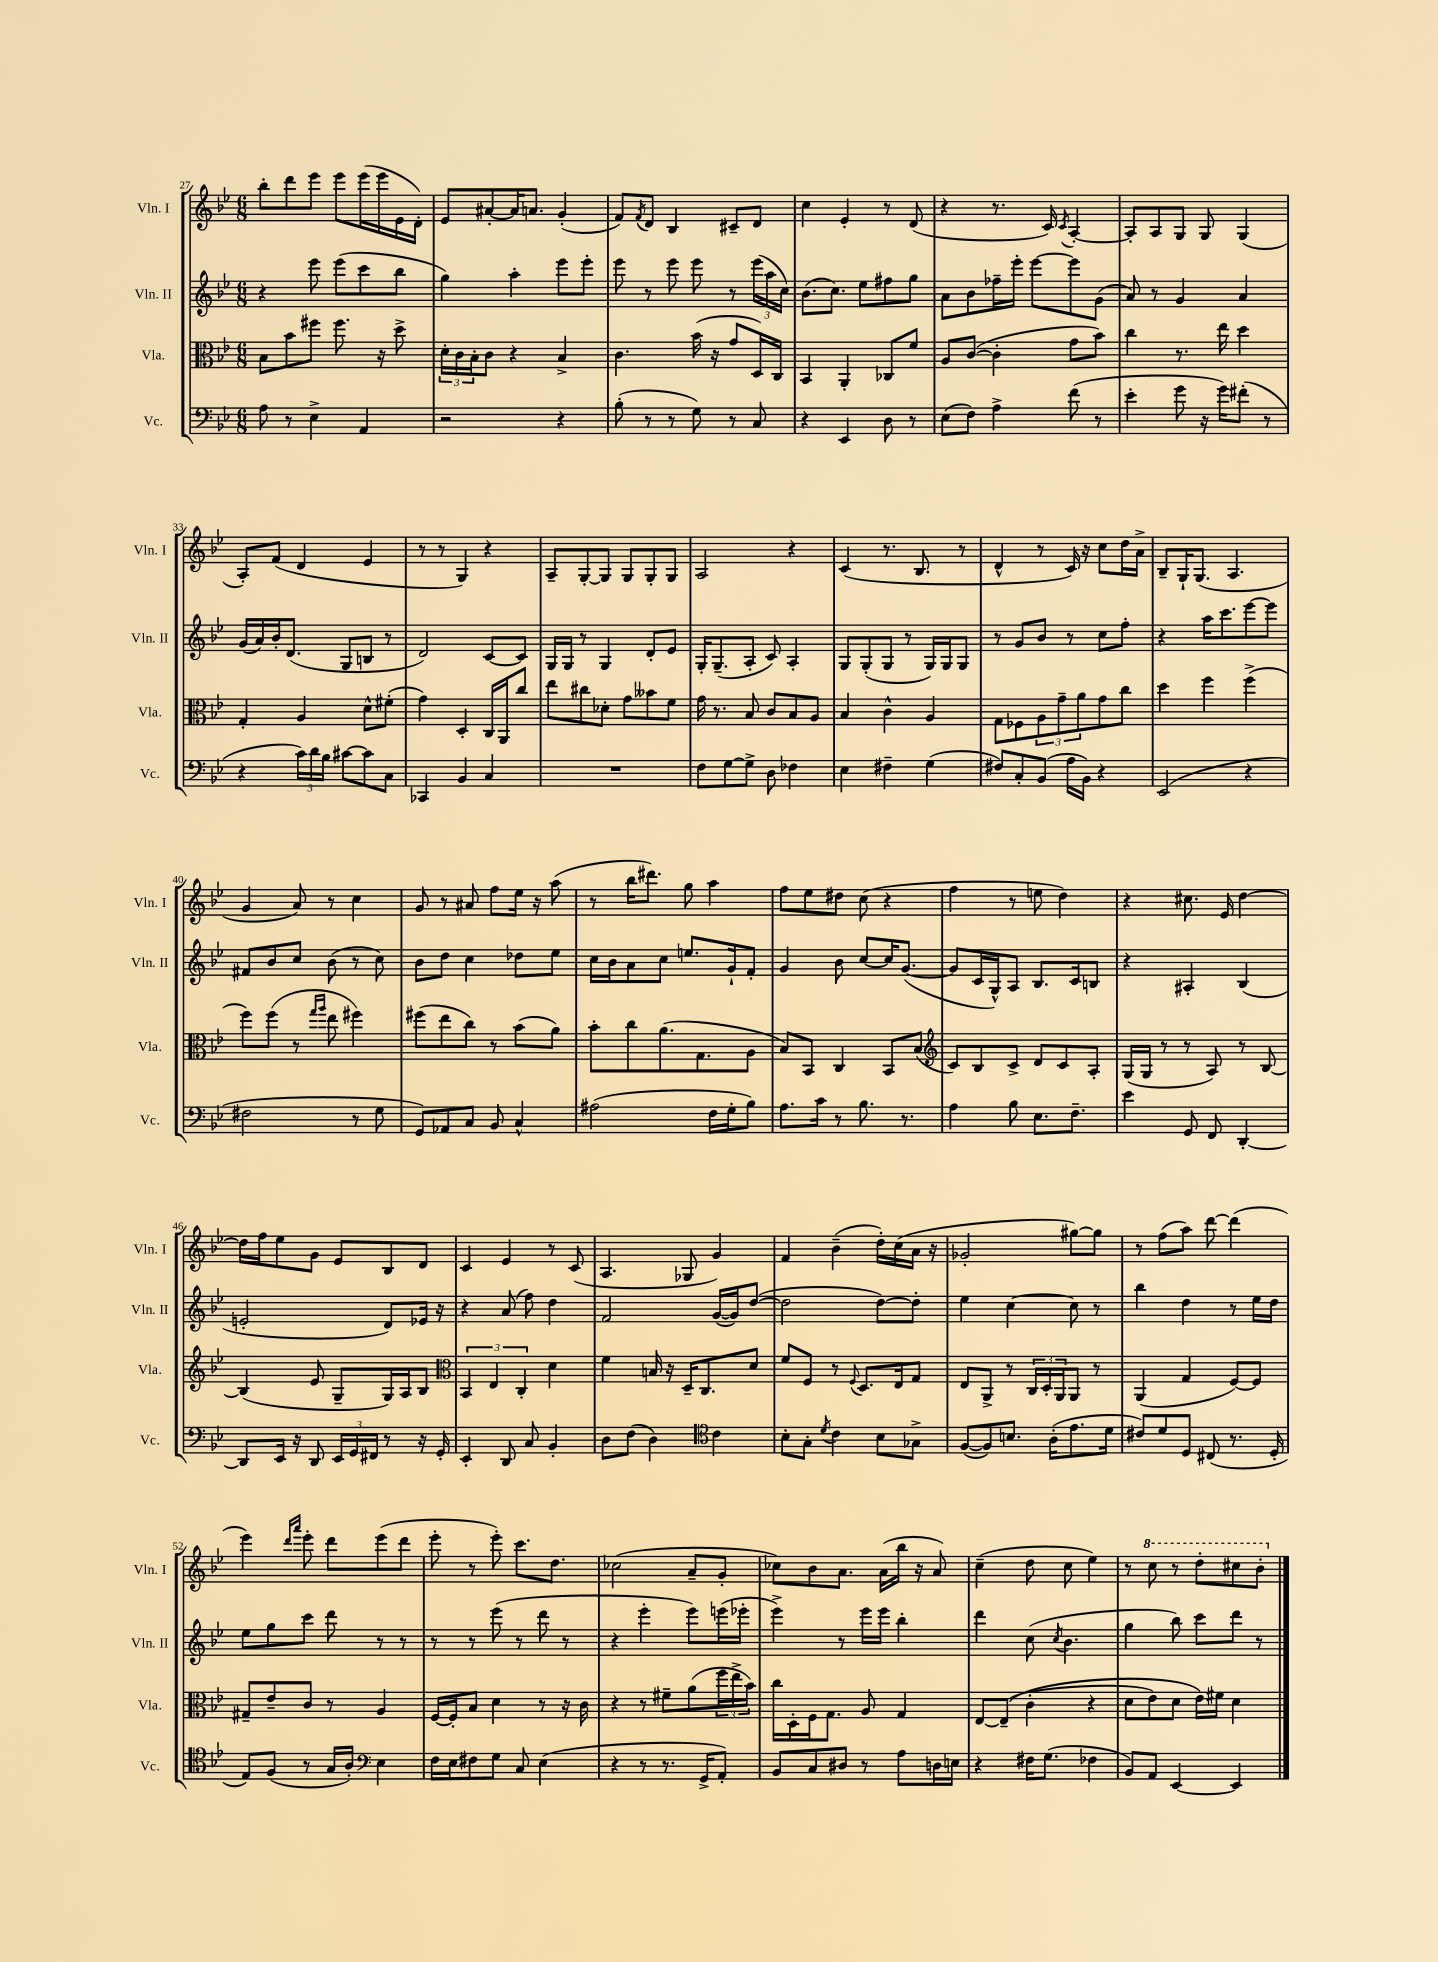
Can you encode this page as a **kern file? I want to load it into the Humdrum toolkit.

**kern	**kern	**kern	**kern
*part4	*part3	*part2	*part1
*staff4	*staff3	*staff2	*staff1
*I"Vc.	*I"Vla.	*I"Vln. II	*I"Vln. I
*I'Vc.	*I'Vla.	*I'Vln. II	*I'Vln. I
*clefF4	*clefC3	*clefG2	*clefG2
*k[b-e-]	*k[b-e-]	*k[b-e-]	*k[b-e-]
*M6/8	*M6/8	*M6/8	*M6/8
=27	=27	=27	=27
8A\	8B-\L	4r	8bb-'\L
8r	8b-\	.	8ddd\
4E-^\	8ff#X\J	8eee-\	8eee-\J
.	8.ff#\	(8eee-\L	8eee-\L
4AA/	.	8ccc\	(16eee-\L
.	16r	.	16eee-\
.	8dd^\	8bb-\J	16e-\
.	.	.	16d'\JJ)
=28	=28	=28	=28
2r	24d'\LL	4gg\)	8e-/L
.	24c\	.	.
.	24B-'\J	.	.
.	8c\J	.	[8a#X'/
.	4r	4aa'\	16a#/K]
.	.	.	8.an/J
4r	4B-^/	8eee-\L	(4g'/
.	.	8eee-'\J	.
=29	=29	=29	=29
(8B-'\	4.c\	8eee-\	8f/L)
.	.	.	8qf/
8r	.	8r	8d/J
8r	.	8eee-\	4B-/
8G\)	(16b-\	8eee-\	.
.	16r	.	.
8r	8g/L	8r	8c#X~/L
8C/	16D/L)	(24eee-\LL	8d/J
.	.	24aa\	.
.	16C/JJ	.	.
.	.	24cc\JJ)	.
=30	=30	=30	=30
4r	4BB-/	(8.b-\L	4cc\
.	.	8.cc\J)	.
4EE-/	4AA'/	.	4e-'/
.	.	8ee-\L	.
8D\	8C-X/L	8ff#X\	8r
8r	8f/J	8gg\J	(8d/
=31	=31	=31	=31
(8E-\L	8A/L	8a\L	4r
8F\J)	([8c/J	8b-\	.
4A^\	4c'\]	16ff-X~\L	8.r
.	.	16eee-'\JJ	.
.	.	[8eee-\L	.
.	.	.	16c/)
.	.	.	8qc/
(8f\	8g\L	8eee-\]	[4A'/
8r	8b-\J)	(8g\J	.
=32	=32	=32	=32
4e-'\	4cc\	8a/)	8A'/L]
.	.	8r	8A/
8g\	8.r	4g/	8G/J
16r	.	.	8G/
16g\KL)	16ee-\	.	.
(8f#X'\J	4dd\	4a/	(4G/
8r	.	.	.
!!LO:LB:g=z
=33	=33	=33	=33
4r	4G'/	(16g/LL	8A'/L)
.	.	16a/)	.
.	.	16b-'/J	(8f/J
.	.	(8.d/J	.
24c\LL)	4A/	.	4d/
24d\	.	.	.
24B-\JJ	.	.	.
[8c#X\L	.	8G/L	.
8c#\]	8d^^\L	8Bn/J	4e-/
8C\J	(8f#X'\J	8r	.
=34	=34	=34	=34
4CC-X/	4g\)	2d/)	8r
.	.	.	8r
4BB-/	4D'/	.	4G/)
4C/	16C/LL	[8c/L	4r
.	16AA/J	.	.
.	8cc/J	8c/J]	.
=35	=35	=35	=35
2.r	8ee-\L	16G/LL	8A~/L
.	.	16G/JJ	.
.	8cc#X\	8r	[8G'/
.	8d-X'\J	4G/	8G/J]
.	8g\L	.	8G/L
.	8b--X\	8d'/L	8G'/
.	8f\J	8e-/J	8G/J
=36	=36	=36	=36
8F\L	16g\	16G'/KL	2A/
.	8.r	(8.G~/	.
[8G\	.	.	.
8G^\J]	8B-/	8A'/J	.
8D\	8c/L	8c/)	.
4F-X\	8B-/	4A'/	4r
.	8A/J	.	.
=37	=37	=37	=37
4E-\	4B-/	8G/L	(4c/
.	.	(8G'/	.
4F#X~\	4c^^\	8G/J	8.r
.	.	8r	.
.	.	.	8.B-/
(4G\	4A/	16G/LL)	.
.	.	16G/J	.
.	.	8G/J	8r
=38	=38	=38	=38
8F#X/L)	8G\L	8r	4d^^/
8C'/	8F-X\	8g/L	.
(8BB-/J	12A\	8b-/J	8r
.	12g~\	.	.
16A\LL	.	8r	16c/)
.	12a\	.	.
16BB-\JJ)	.	.	16r
4r	8g\	8cc\L	8cc\L
.	8cc\J	8ff'\J	16dd\L
.	.	.	16a^\JJ
=39	=39	=39	=39
(2EE-/	4dd\	4r	8B-~/L
.	.	.	16G`/K
.	.	.	(8.G/J
.	4ff\	16aa\KL	.
.	.	8.ccc\	.
.	.	.	4.A/
4r	(4ff^\	[8eee-\	.
.	.	8eee-\J]	.
!!LO:LB:g=z
=40	=40	=40	=40
2F#X\	8ff\L)	8f#X/L	4g/
.	(8ff\J	8b-/	.
.	8r	8cc/J	8a/)
.	16qqgg/LL	.	.
.	16qqaa/JJ	.	.
.	8ee-\	(8b-\	8r
8r	4ff#X\)	8r	4cc\
8G\	.	8cc\)	.
=41	=41	=41	=41
8GG/L)	(8ff#X\L	8b-\L	8g/
8AA-X/	8ee-\	8dd\J	8r
8C/J	8cc\J)	4cc\	8a#X/
8BB-/	8r	.	8ff\L
4C^^/	(8b-\L	8dd-X\L	16ee-\Jk
.	.	.	16r
.	8a\J)	8ee-\J	(8aa\
=42	=42	=42	=42
(2A#X\	8b-'\L	16cc\LL	8r
.	.	16b-\J	.
.	8cc\	8a\	16bb-\KL
.	.	.	8.ddd#X\J)
.	(8.a\	8cc\J	.
.	.	8.een/L	8gg\
.	8.G\	.	.
16F\LL	.	.	4aa\
16G'\J	.	16g`/k	.
8B-\J)	8A\J	8f'/J	.
=43	=43	=43	=43
8.A\L	8B-/L)	4g/	8ff\L
.	8BB-/J	.	8ee-\
16c\Jk	.	.	.
8r	4C/	8b-\	8dd#X\J
8.B-\	.	[8cc/L	(8cc\
.	8BB-/L	16cc/K]	4r
8.r	.	([8.g/J	.
.	(8B-/J	.	.
=44	=44	=44	=44
*	*clefG2	*	*
4A\	8c/L)	8g/L]	4ff\
.	8B-/	16c/L	.
.	.	16G^^/J)	.
8B-\	8c^/J	8A/J	8r
8.E-\L	8d/L	8.B-/L	8een\
.	8c/	.	4dd\)
8.F~\J	.	16c/k	.
.	8A'/J	8Bn/J	.
=45	=45	=45	=45
4e-\	(16G/LL	4r	4r
.	16G/JJ	.	.
.	8r	.	.
8GG/	8r	4A#X'/	8.cc#X\
8FF/	8A/)	.	.
.	.	.	16e-/
[4DD'/	8r	(4B-/	[4dd\
.	[8B-/	.	.
!!LO:LB:g=z
=46	=46	=46	=46
8DD/L]	(4B-/]	2en'/	16dd\LL]
.	.	.	16ff\J
16EE-/Jk	.	.	8ee-\
16r	.	.	.
8DD/	8e-/	.	8g\J
24EE-/LL	8G~/L	.	8e-/L
24GG/	.	.	.
24FF#X/JJ	.	.	.
8r	16G/L)	8d/L)	8B-/
.	16A/J	.	.
16r	8B-/J	16e-X/Jk	8d/J
16GG'/	.	16r	.
=47	=47	=47	=47
*	*clefC3	*	*
4EE-'/	6BB-/	4r	4c/
.	6E-/	.	.
8DD/	.	(8a/	4e-/
.	6C'/	.	.
8C/	.	8ff\)	.
4BB-'/	4d\	4dd\	8r
.	.	.	(8c/
=48	=48	=48	=48
8D\L	4f\	2f/	4.A/
(8F\J	.	.	.
4D\)	16Bn/	.	.
.	16r	.	.
.	16D~/KL	.	8G-X/
.	8.C/	.	.
*clefC4	*	*	*
4c\	.	([16g/LL	4g/)
.	.	16g/J])	.
.	8d/J	([8dd/J	.
=49	=49	=49	=49
8B-'\L	8f/L	2dd\]	4f/
8G'\J	8F/J	.	.
8qd/	.	.	.
4c\	8r	.	(4b-~\
.	8qqF/	.	.
.	8.D/L	.	.
8B-\L	.	[8dd\L)	16dd'\LL)
.	16E-/k	.	(16cc\
8G-X^\J	8G/J	8dd'\J]	16a\JJ
.	.	.	16r
=50	=50	=50	=50
([8F/L	8E-/L	4ee-\	2g-X'/
8F/])	8AA^/J	.	.
8.Bn/J	8r	[4cc\	.
.	24C/LL	.	.
.	24D'/	.	.
(16A'\KL	.	.	.
.	24AA/J	.	.
8.e-\	8AA/J	8cc\]	[8gg#X\L)
.	8r	8r	8gg#\J]
16d\Jk	.	.	.
=51	=51	=51	=51
8c#X/L)	(4AA/	4bb-\	8r
8d/	.	.	(8ff\L
8D/J	4G/	4dd\	8aa\J)
(8C#X/	.	.	[8ddd\
8.r	[8F/L)	8r	(4ddd\]
.	8F/J]	16ee-\LL	.
16D'/	.	16dd\JJ	.
!!LO:LB:g=z
=52	=52	=52	=52
8E-/L)	8G#X~/L	8ee-\L	4eee-\)
(8F/J	8e-~/	8gg\	.
.	.	.	16qqddd/LL
.	.	.	16qqaaa/JJ
8r	8c/J	8ccc\J	8eee-'\
16G/LL	8r	8ddd\	8ddd\L
16A'/JJ)	.	.	.
*clefF4	*	*	*
4E-\	4A/	8r	(8eee-\
.	.	8r	8ddd\J
=53	=53	=53	=53
16F\LL	[16F/LL	8r	8eee-'\
16E-\J	16F'/J]	.	.
8F#X\	8B-/J	8r	8r
8G\J	4d\	(8eee-\	8eee-'\)
8C/	.	8r	8.ccc\L
(4E-\	8r	8ddd\	.
.	.	.	8.dd\J
.	16r	8r	.
.	16c\	.	.
=54	=54	=54	=54
4r	4r	4r	(2cc-X\
8r	8r	4eee-'\	.
8.r	8f#X~\L	.	.
.	(8a\	8eee-\L)	8a~/L
16GG^/KL	.	.	.
8AA'/J)	24ff\L	(16eeen\L	8g'/J
.	24ee-^\	.	.
.	.	16eee-X'\JJ	.
.	24b-\JJ)	.	.
=55	=55	=55	=55
8BB-/L	16cc\LL	4eee-^\)	8cc-X\L)
.	16D'\	.	.
8C/	16F\J	.	8b-\
.	8.G\J	.	.
8D#X/J	.	8r	8.a\J
8r	8A/	16eee-\LL	.
.	.	16eee-\JJ	(16a\LL
8A\L	4G/	4bb-'\	16bb-\JJ
.	.	.	16r
16Dn\L	.	.	8a/)
16En\JJ	.	.	.
=56	=56	=56	=56
4r	[8E-/L	4ddd\	(4cc~\
.	((8E-~/J]	.	.
16F#X\KL	4c'\	(8cc\	8dd\
(8.G\J	.	.	.
.	.	8qcc/	.
.	.	4.b-\	8cc\
4F-X\	4r	.	4ee-\)
=57	=57	=57	=57
8BB-/L)	8d\L	4gg\	8r
*	*	*	*8va
8AA/J	8e-\)	.	8ccc\
[4EE-/	8d\J	8bb-\)	8r
.	16e-\LL)	8ccc\L	8ddd'\L
.	16f#X\JJ	.	.
4EE-/]	4d\	8ddd\J	8ccc#X\
.	.	8r	8bb-'\J
*	*	*	*X8va
==	==	==	==
*-	*-	*-	*-
